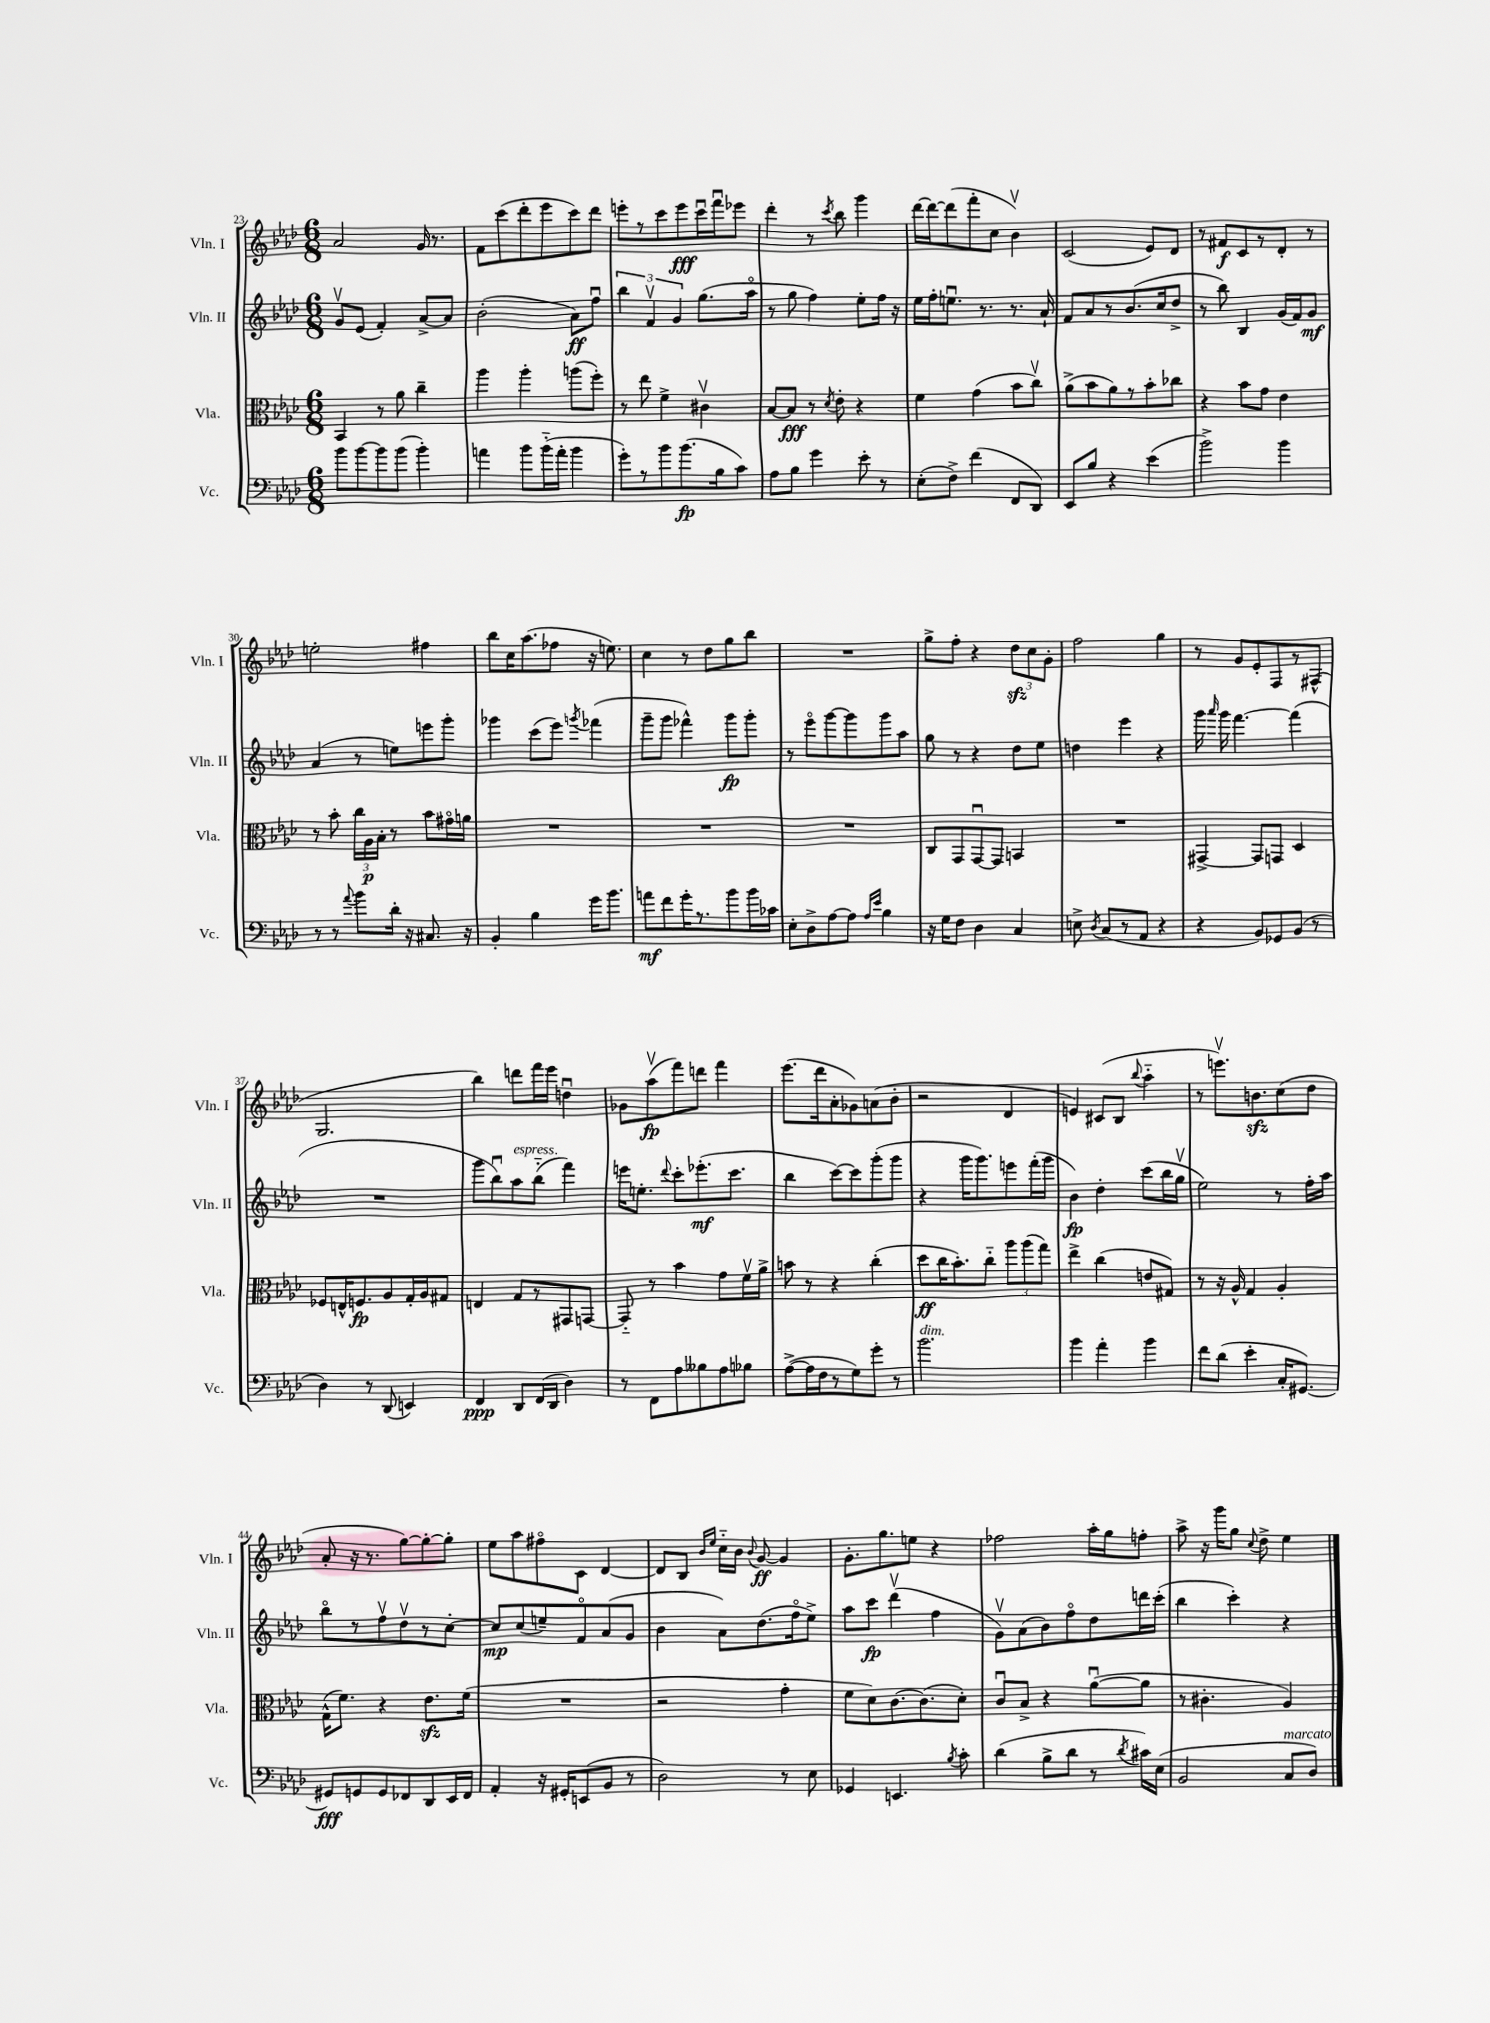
<<
\new StaffGroup <<
\new Staff = "s0" \with { instrumentName = "Vln. I" shortInstrumentName = "Vln. I" } {
    \clef treble \key aes \major \numericTimeSignature \time 6/8
    \autoBeamOff aes'2 g'16 r8. |
    f'8[ c'''8( des'''8-. ees'''8 c'''8) des'''8] |
    e'''8[-. r8 c'''8 e'''8\fff c'''16\downbow f'''16\downbow ees'''8] |
    des'''4-. r8 \acciaccatura { c'''8 } bes''8 g'''4 |
    des'''16[~ des'''16~ des'''8( f'''8-. c''8] bes'4\upbow) |
    c'2( ees'8[) des'8] |
    r8 fis'8[\f c'8 r8 des'8]-. r8 |
    e''2-. fis''4 |
    bes''8[ c''16 aes''8.( fes''8] r16 e''8.) |
    c''4 r8 des''8[ g''8 bes''8] |
    R2. |
    g''8[-> f''8]-. r4 \tuplet 3/2 { des''8[\sfz c''8 g'8]-. } |
    f''2 g''4 |
    r8 g'8[ ees'8-. f8 r8 fis8]-^( |
    g2. |
    bes''4) d'''8[ f'''16 ees'''16] d''4\downbow |
    ges'8[ aes''8\upbow\fp( f'''8) d'''8] f'''4 |
    ees'''8.[( des'''16 aes'8-. ges'8) a'8( bes'8]-. |
    r2 des'4 |
    e'4) cis'8[( bes8] \appoggiatura { bes''8 } aes''4-_ |
    r8 e'''8.[\upbow) b'8.\sfz c''8( des''8] |
    aes'8-. r16 r8. g''8[~) g''8~-. g''8]-. |
    ees''8[ aes''8 fis''8\flageolet c'8] des'4~ |
    des'8[ bes8] \grace { bes'16[ ees''16] } c''16[-_ bes'16] \appoggiatura { bes'8 } g'8~\ff g'4 |
    g'8.[-. g''8. e''8] r4 |
    fes''2 aes''16[-. g''16 f''8]-. |
    aes''8-> r16 g'''16[ g''8] \appoggiatura { c''8 } des''8-> ees''4 \bar "|." |
}
\new Staff = "s1" \with { instrumentName = "Vln. II" shortInstrumentName = "Vln. II" } {
    \clef treble \key aes \major \numericTimeSignature \time 6/8
    \autoBeamOff g'8[\upbow ees'8]( f'4-.) aes'8[~-> aes'8] |
    bes'2-.( aes'8[\ff) f''8]\downbow |
    \tuplet 3/2 { bes''4 f'4\upbow g'4 } g''8.[( aes''16]\flageolet |
    r8 g''8 f''4) ees''8[-. f''16] r16 |
    ees''16[ f''16-. e''8.]\downbow r8. r8. aes'16-! |
    f'8[ aes'8 r8 bes'8.( c''16 des''8]-> |
    r8 bes''8) bes4 g'16[( f'16) g'8]\mf |
    aes'4( r8 e''8[) e'''8 g'''8]-. |
    ges'''4 c'''8[( ees'''8]) \acciaccatura { g'''8 } fes'''4( |
    g'''8[-- g'''8] fes'''4-^) g'''8[\fp g'''8]-. |
    r8 ees'''8[\flageolet g'''8~ g'''8 g'''8 aes''8] |
    g''8 r8 r4 des''8[ ees''8] |
    d''4 ees'''4 r4 |
    g'''16 \grace { aes'''16 } g'''16 f'''4.~ f'''4( |
    R2. |
    g'''8[ bes''8\downbow) aes''8^\markup { \italic "espress." } bes''8]-_( f'''4) |
    e'''16[ e''8.]-. \appoggiatura { des'''8 } c'''8[-. ees'''8.-.\mf( c'''8.] |
    bes''4 c'''8[~) c'''8 g'''8-.( g'''8] |
    r4 g'''16[ g'''8.) e'''8 f'''16-.( g'''16] |
    bes'4\fp) des''4-. c'''8[( bes''16 g''16]\upbow |
    ees''2) r8 f''16[-. aes''16] |
    bes''8[\flageolet r8 f''8\upbow des''8\upbow r8 c''8]~-. |
    c''8[\mp c''8( e''8--) f'8\flageolet aes'8( g'8] |
    bes'4 aes'8[) des''8.( f''16\flageolet ees''8]->) |
    aes''8[ c'''8]\fp des'''4\upbow( f''4 |
    g'8[\upbow) aes'8( bes'8) f''8\flageolet des''8 d'''16 c'''16]-.( |
    bes''4 c'''4-.) r4 \bar "|." |
}
\new Staff = "s2" \with { instrumentName = "Vla." shortInstrumentName = "Vla." } {
    \clef alto \key aes \major \numericTimeSignature \time 6/8
    \autoBeamOff bes,4 r8 aes'8 c''4-- |
    aes''4 aes''4-. a''8[( f''8]-.) |
    r8 ees''8 f'4-> cis'4\upbow |
    bes8[~ bes8]\fff r8 \acciaccatura { des'8 } ees'8-. r4 |
    f'4 g'4( bes'8[ c''8]\upbow) |
    aes'8[->( bes'8 aes'8) r8 bes'8-. ces''8] |
    r4 bes'8[ g'8] ees'4 |
    r8 bes'8-. \tuplet 3/2 { c''16[ aes16\p bes16]-. } r8 bes'8[ gis'16\flageolet a'16] |
    R2. |
    R2. |
    R2. |
    c8[ g,8 g,8~\downbow g,8] b,4 |
    R2. |
    gis,4~-> gis,8[ g,8] des4 |
    fes8[ e16-^ f8.\fp aes8 g16-. aes16 gis8] |
    e4 g8[ r8 gis,8 g,8]~ |
    g,8-_ r8 bes'4 g'8[ f'16\upbow aes'16]-> |
    b'8 r8 r4 c''4-.( |
    des''8[\ff c''16 bes'8.-.) c''8]-_ \tuplet 3/2 { aes''8[ aes''8( g''8]) } |
    ees''4-> c''4( e'8[ gis8]) |
    r8 r16 aes16-^ g4 aes4-. |
    g16[-^( f'8.]) r4 ees'8.[\sfz f'16]( |
    R2. |
    r2 g'4-. |
    f'8[ des'8) c'8.~ c'8.( des'8]-.) |
    c'8[\downbow bes8]-> r4 aes'8[~\downbow( aes'8] |
    r8 cis'4.-. aes4) \bar "|." |
}
\new Staff = "s3" \with { instrumentName = "Vc." shortInstrumentName = "Vc." } {
    \clef bass \key aes \major \numericTimeSignature \time 6/8
    \autoBeamOff bes'8[ bes'8~ bes'8 bes'8]( bes'4-.) |
    a'4 bes'8[ bes'16-_( a'16]-. bes'4 |
    g'8[-.) r8 bes'8 bes'8.\fp( bes16 c'8]) |
    aes8[ bes8] g'4 ees'8-. r8 |
    ees8[-.( f8]->) f'4( f,8[ des,8]) |
    ees,8[ bes8] r4 ees'4( |
    bes'2->) bes'4 |
    r8 r8 \appoggiatura { aes'8 } bes'8[ des'16]-. r16 cis8. r16 |
    bes,4-. bes4 g'16[ bes'8.] |
    a'8[\mf f'8 g'16-. r8. bes'8 bes'16 ces'16] |
    ees8[-. des8-> aes8~ aes8] \grace { aes16[ ees'16] } bes4 |
    r16 g16[ f8] des4 c4 |
    e8-> \acciaccatura { des8 } c8[( r8 aes,8] r4 |
    r4 bes,8[) ges,8 bes,8]( r8 |
    des4) r8 des,8( e,4) |
    f,4\ppp des,8[ f,16( des,16] des4) |
    r8 f,8[ aes8 beses8 aes8 bes8] |
    aes8[~->( aes16 f16 r8 g8) g'8]-. r8 |
    bes'2.^\markup { \italic "dim." } |
    bes'4 aes'4-. bes'4 |
    f'8[ des'8]( ees'4-. c16[-. gis,8.]~) |
    gis,8[\fff g,8 g,8 fes,8 des,8 ees,16 fes,16] |
    aes,4-. r16 gis,16[-. e,8( bes,8] r8 |
    des2) r8 ees8 |
    ges,4 e,4. \acciaccatura { bes8 } c'8-. |
    des'4( bes8[-> des'8] r8 \acciaccatura { des'8 } cis'16[) ees16]( |
    bes,2 c8[^\markup { \italic "marcato" } des8]) \bar "|." |
}
>>
>>
\layout { \context { \Score currentBarNumber = #23 } }
